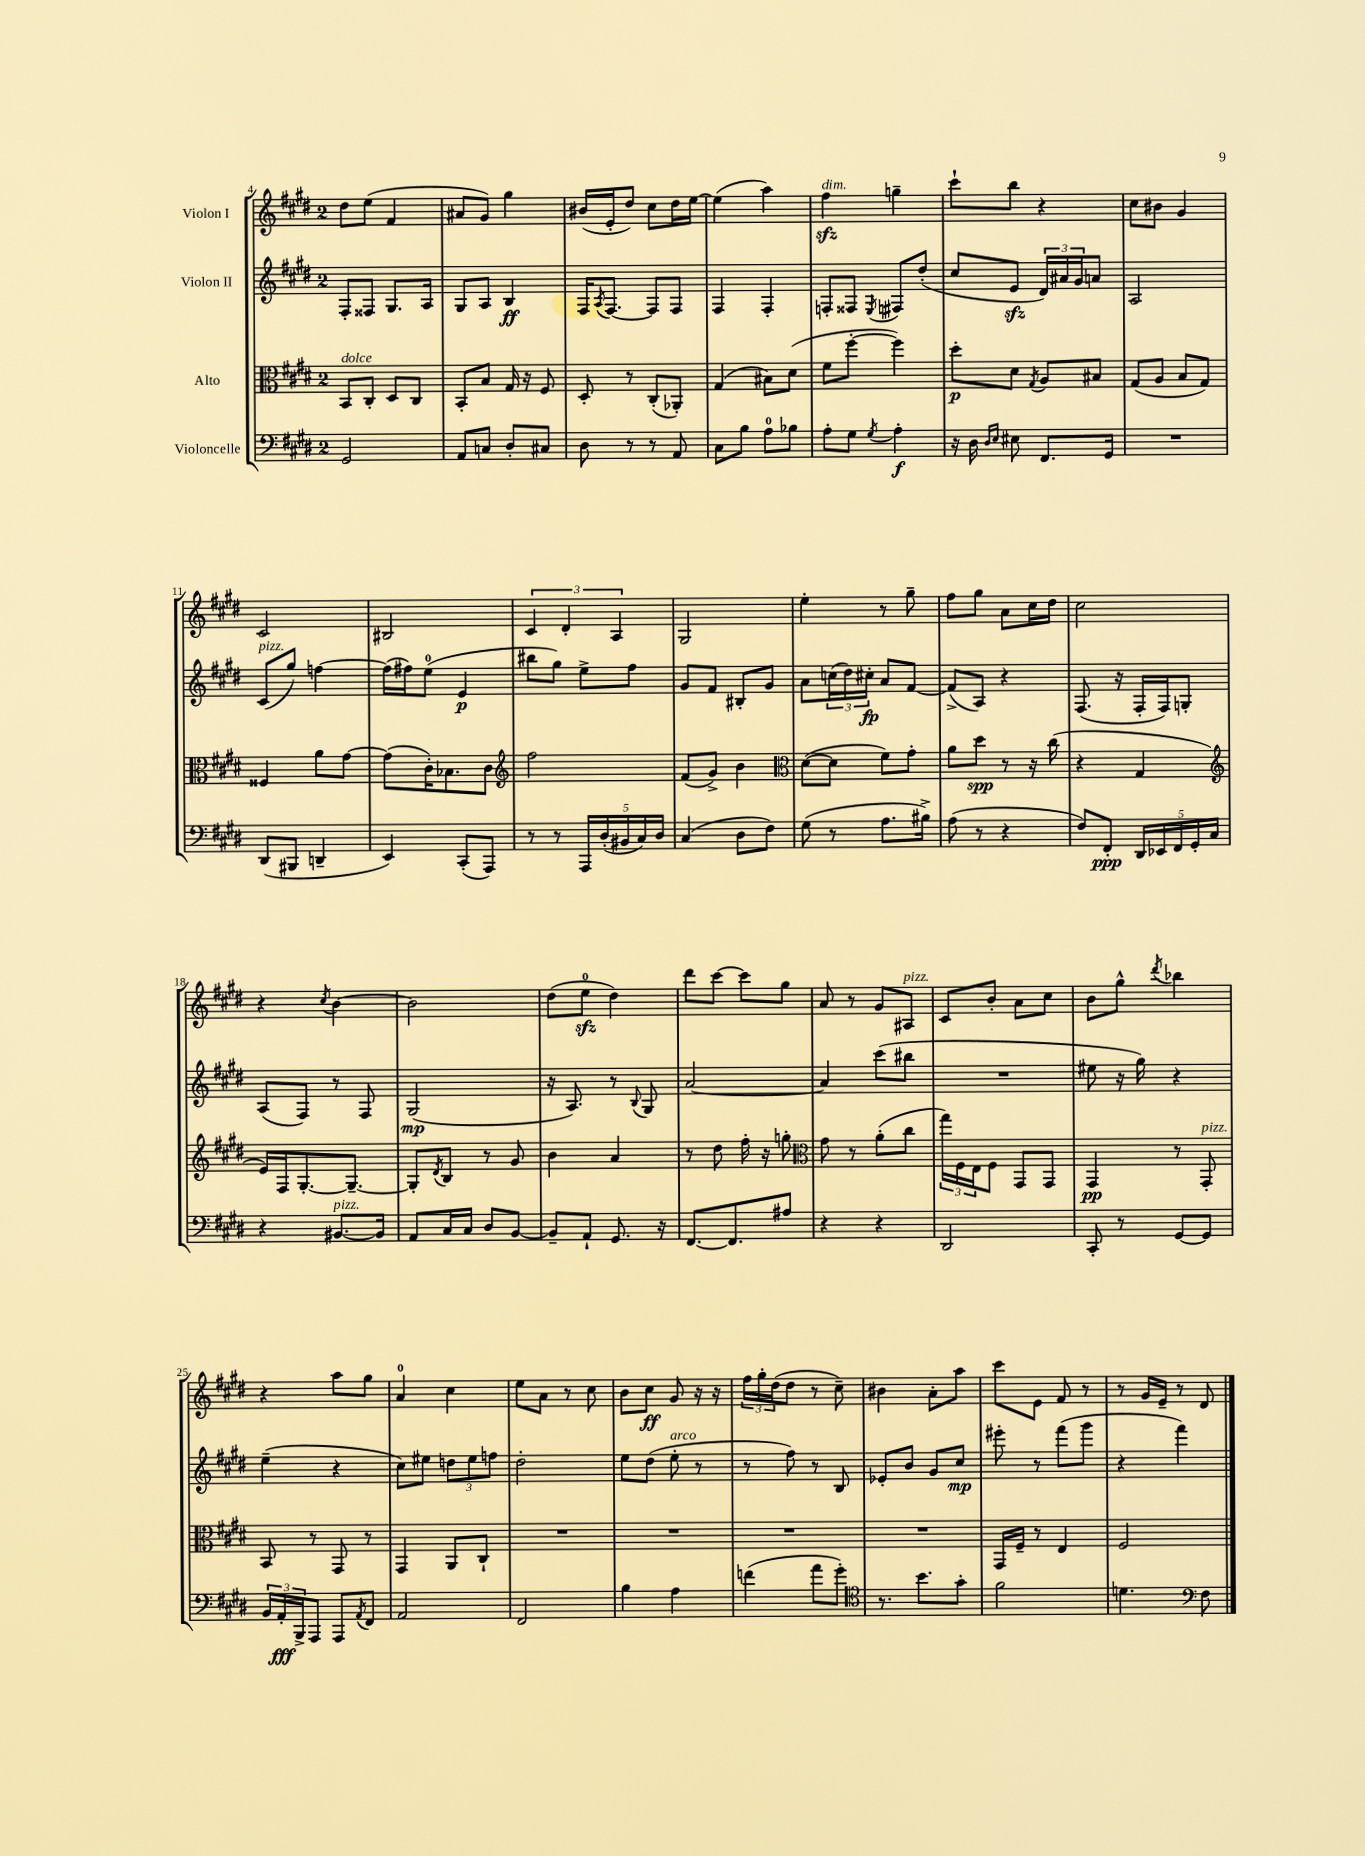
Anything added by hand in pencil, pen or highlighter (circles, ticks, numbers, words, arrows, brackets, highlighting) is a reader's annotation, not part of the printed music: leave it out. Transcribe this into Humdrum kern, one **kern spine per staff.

**kern	**kern	**kern	**kern
*staff4	*staff3	*staff2	*staff1
*clefF4	*clefC3	*clefG2	*clefG2
*k[f#c#g#d#]	*k[f#c#g#d#]	*k[f#c#g#d#]	*k[f#c#g#d#]
*M2/4	*M2/4	*M2/4	*M2/4
2GG#	8BB	8F#'	8dd#
.	8C#'	8F##	(8ee
.	8D#	8.G#	4f#
.	8C#	.	.
.	.	16A	.
=	=	=	=
8AA	8BB'	8G#	8a#
8C	8B	8A	8g#)
8D#'	16G#	4B	4gg#
.	16r	.	.
8C#	8F#	.	.
=	=	=	=
8D#	8D#'	16F#	(16b#
.	.	8qA	.
.	.	[8.F#	16e'
8r	8r	.	8dd#)
8r	(8C#'	8F#]	8cc#
8AA	8AA-')	8F#	16dd#
.	.	.	[16ee
=	=	=	=
8C#	(4G#	4F#	(4ee]
8B	.	.	.
8A	8B#)	4F#'	4aa)
8B-	(8d#	.	.
=	=	=	=
8A'	8f#	8F'	4ff#
8G#	[8ff#'	8F##	.
8qG#	.	8qE	.
4A'	4ff#])	8F#	4gg~
.	.	(8dd#'	.
=	=	=	=
16r	8dd#'	8cc#	8ccc#`
16D#	.	.	.
16qqD#	.	.	.
16qqE	.	.	.
8E#	8d#	8e	8bb
.	8qG#	.	.
8.FF#	8A	24d#)	4r
.	.	24a#	.
.	.	24g#	.
.	8B#	8a	.
16GG#	.	.	.
=	=	=	=
2r	(8G#	2A	8cc#
.	8A	.	8b#
.	8B	.	4g#
.	8G#)	.	.
=	=	=	=
(8DD#	4F##	(8c#	2c#
8BBB#	.	8gg#)	.
4DD~	8a	[4ff	.
.	[8g#	.	.
=	=	=	=
4EE)	(8g#]	(16ff]	2B#
.	.	16ff#)	.
.	16c#')	(8ee	.
.	8.B-	.	.
(8CC#'	.	4e	.
8AAA)	8c#	.	.
=	=	=	=
*	*clefG2	*	*
8r	2ff#	8bb#	6c#
8r	.	8gg#)	.
.	.	.	6d#'
20AAA	.	8ee^	.
(20D#'	.	.	.
.	.	.	6A
20BB#	.	.	.
.	.	8ff#	.
20C#)	.	.	.
20D#	.	.	.
=	=	=	=
(4C#	(8f#	8g#	2G#
.	8g#^)	8f#	.
8D#	4b	8B#'	.
8F#)	.	8g#	.
=	=	=	=
*	*clefC3	*	*
(8G#	([8d#	8a	4ee'
8r	8d#]	(24cc	.
.	.	24dd#)	.
.	.	24cc#'	.
8.A	8f#)	8a	8r
.	8g#'	[8f#	8gg#~
16B#^)	.	.	.
=	=	=	=
(8A	8a	(8f#^]	8ff#
8r	8dd#	8A)	8gg#
4r	8r	4r	8a
.	16r	.	16cc#
.	(16cc#	.	16dd#
=	=	=	=
8F#)	4r	(8.F#	2cc#
8FF#'	.	.	.
.	.	16r	.
20DD#	4G#	16F#'	.
20EE-	.	.	.
.	.	16F#)	.
20FF#	.	.	.
.	.	8G'	.
20GG#'	.	.	.
20C#	.	.	.
=	=	=	=
*	*clefG2	*	*
4r	16e)	(8A	4r
.	16F#	.	.
.	[8.G#'	8F#)	.
.	.	.	8qcc#
[8.BB#	.	8r	[4b
.	8.G#~_	.	.
.	.	8F#	.
16BB#]	.	.	.
=	=	=	=
8AA	8G#']	(2G#	2b]
.	8qd#	.	.
16C#	8B	.	.
16C#	.	.	.
8D#	8r	.	.
[8BB	8g#	.	.
=	=	=	=
8BB~]	4b	16r	(8dd#
.	.	8.A)	.
8AA`	.	.	8ee
8.GG#	4a	8r	4dd#)
.	.	8qqB	.
.	.	8G#	.
16r	.	.	.
=	=	=	=
[8.FF#	8r	[2a	8ddd#
.	8dd#	.	[8ccc#
8.FF#]	.	.	.
.	16ff#'	.	8ccc#]
.	16r	.	.
8A#	8gg'	.	8gg#
=	=	=	=
*	*clefC3	*	*
4r	8g#	4a]	8a
.	8r	.	8r
4r	(8a'	(8ccc#	8g#
.	8cc#	8bb#	8A#
=	=	=	=
2DD#	24gg#)	2r	8c#
.	24F#	.	.
.	24E	.	.
.	8F#	.	8b'
.	8GG#	.	8a
.	8GG#	.	8cc#
=	=	=	=
8CC#'	4GG#	8ee#	8b
8r	.	16r	8gg#^^
.	.	16gg#)	.
.	.	.	8qddd#
[8GG#	8r	4r	4bb-
8GG#]	8GG#'	.	.
=	=	=	=
24BB	8BB	(4ee~	4r
24AA'	.	.	.
24BBB^	.	.	.
8AAA	8r	.	.
8AAA	8GG#	4r	8aa
8qAA	.	.	.
8FF#	8r	.	8gg#
=	=	=	=
2AA	4GG#	8cc#)	4a
.	.	8ee#	.
.	8AA	12dd	4cc#
.	.	12ee#	.
.	8C#`	.	.
.	.	12ff	.
=	=	=	=
2FF#	2r	2dd#'	8ee
.	.	.	8a
.	.	.	8r
.	.	.	8cc#
=	=	=	=
4B	2r	8ee	8b
.	.	(8dd#	8cc#
4A	.	8ee'	8g#
.	.	8r	16r
.	.	.	16r
=	=	=	=
(4f	2r	8r	24ff#
.	.	.	24gg#'
.	.	.	(24dd#
.	.	8ff#)	8dd#
8a	.	8r	8r
8g#')	.	8B	8cc#~)
=	=	=	=
*clefC4	*	*	*
8.r	2r	8e-'	4b#
.	.	8b	.
8.b	.	.	.
.	.	8g#	8a'
8g#'	.	8cc#	8aa
=	=	=	=
2f#	16GG#	8eee#'	8ccc#
.	16F#~	.	.
.	8r	8r	8e
.	4E	(8fff#	8f#
.	.	8ggg#	8r
=	=	=	=
4.d	2F#	4r	8r
.	.	.	16g#
.	.	.	16e~
.	.	4fff#)	8r
*clefF4	*	*	*
8F#	.	.	8d#
==	==	==	==
*-	*-	*-	*-
